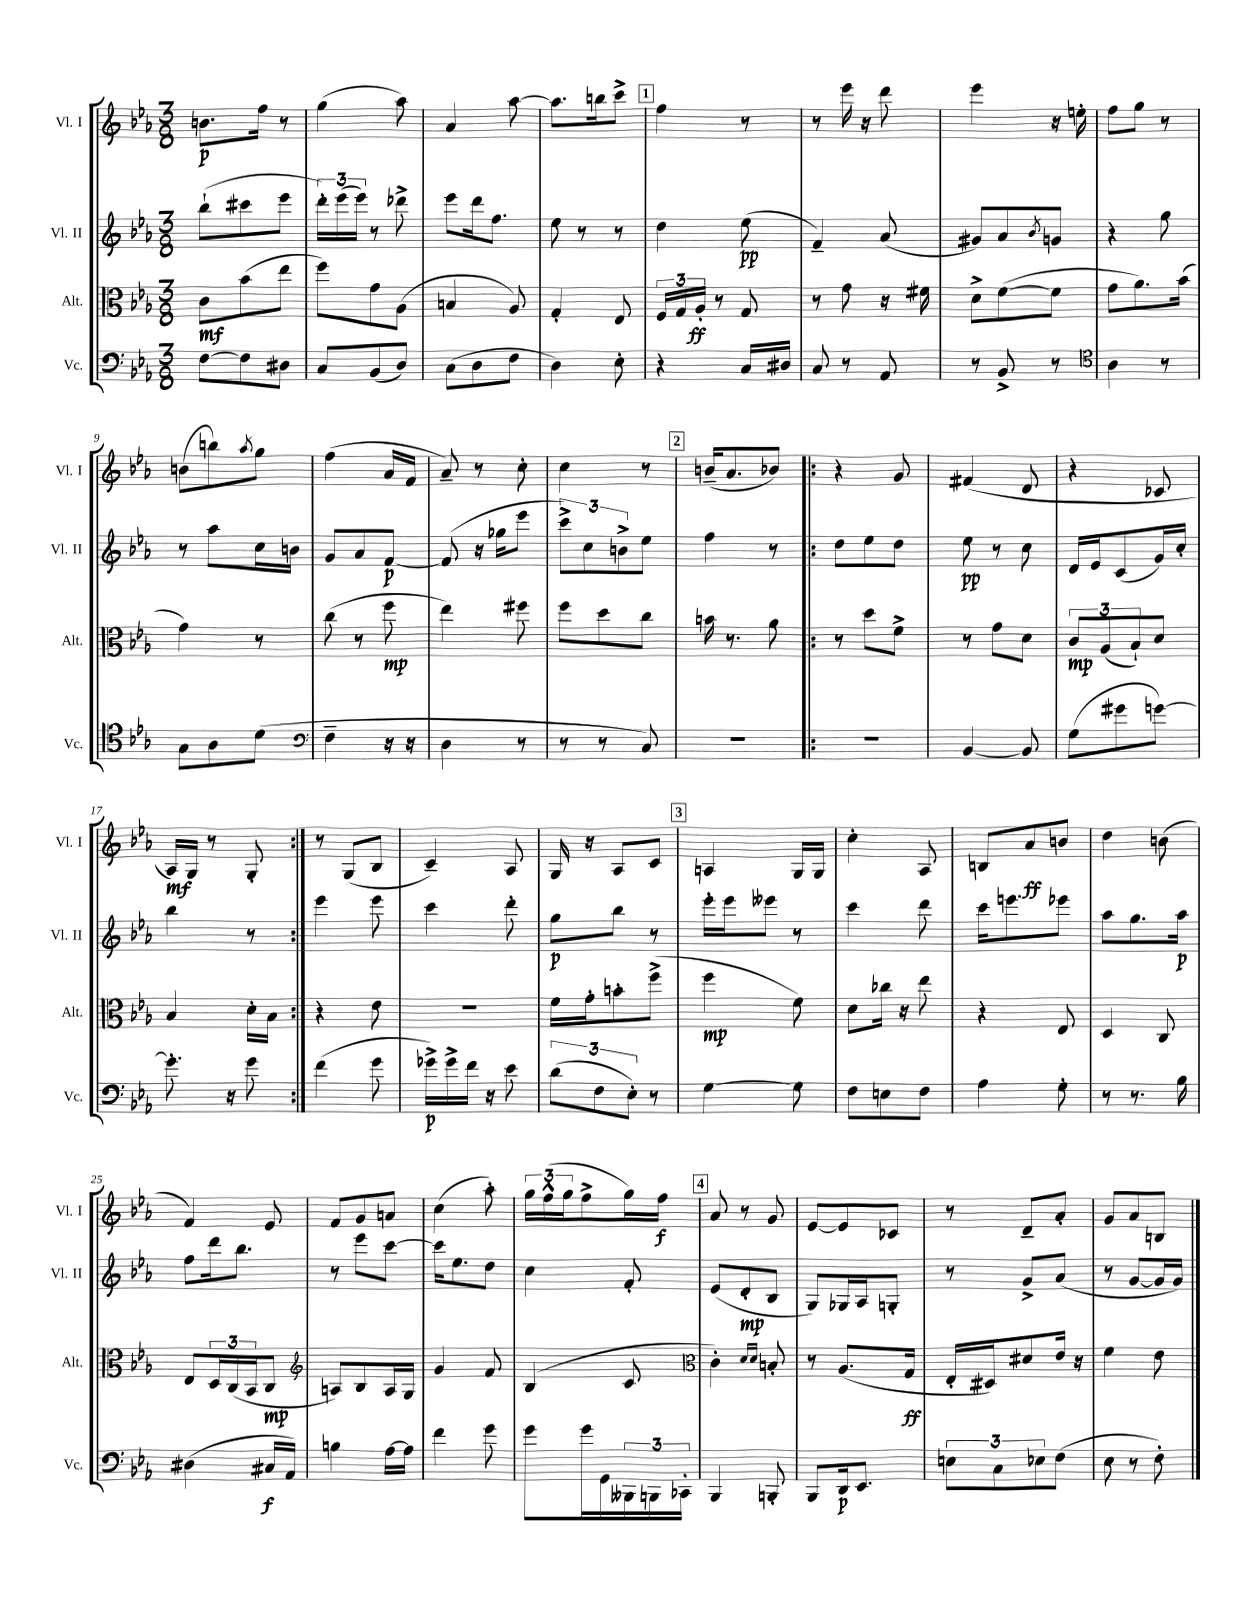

**kern	**kern	**kern	**kern
*staff4	*staff3	*staff2	*staff1
*clefF4	*clefC3	*clefG2	*clefG2
*k[b-e-a-]	*k[b-e-a-]	*k[b-e-a-]	*k[b-e-a-]
*M3/8	*M3/8	*M3/8	*M3/8
[8F	8c	(8bb-`	8.b
8F]	(8b-	8ccc#	.
.	.	.	16ff
8D#	8ee-	8eee-	8r
=	=	=	=
8C	8ff)	24ddd')	(4gg
.	.	(24eee-	.
.	.	24eee-)	.
(8BB-	8g	8r	.
8D)	(8A-	8ddd-^	8aa-)
=	=	=	=
(8C	4B	8eee-	4a-
8D	.	16ddd	.
.	.	8.ff	.
8F	8A-)	.	[8aa-
=	=	=	=
4D)	4G'	8ee-	8.aa-]
.	.	8r	.
.	.	.	16bb
8E-'	8E-	8r	8ccc^
=	=	=	=
4r	24F	4dd	4ff
.	24G	.	.
.	24A-'	.	.
.	8r	.	.
16C	8G	(8ee-	8r
16D#	.	.	.
=	=	=	=
8C	8r	4f~)	8r
8r	8g	.	16eee-
.	.	.	16r
8AA-	16r	(8a-	8ddd
.	16f#	.	.
=	=	=	=
8r	8d^	8g#)	4eee-
8BB-^	([8f	8a-	.
.	.	8qb-	.
8r	8f]	8g	16r
.	.	.	16ee'
=	=	=	=
*clefC4	*	*	*
4A-	8g	4r	8ff
.	8.a-)	.	8gg
8r	.	8gg	8r
.	(16b-	.	.
=	=	=	=
8G	4g)	8r	(8b
8A-	.	8aa-	8bb)
.	.	.	8qaa-
(8d	8r	16cc	8gg
.	.	16b	.
=	=	=	=
*clefF4	*	*	*
4F~	(8cc	8g	(4ff
.	8r	8a-	.
16r	8ff	[8f	16a-
16r	.	.	16f
=	=	=	=
4D	4ee-)	(8f]	8a-~)
.	.	16r	8r
.	.	16gg-	.
8r	8ff#	8eee-	8cc'
=	=	=	=
8r	8ff	12ccc^)	4cc
.	.	12cc	.
8r	8dd	.	.
.	.	12b^	.
8C)	8cc	8ee-	8r
=	=	=	=
4.r	16b	4ff	(16b~
.	8.r	.	8.a-
.	8a-	8r	8b-)
=!|:	=!|:	=!|:	=!|:
4.r	8r	8dd	4r
.	8dd	8ee-	.
.	8f^	8dd	8g
=	=	=	=
[4BB-	8r	8ee-	(4f#
.	8g	8r	.
8BB-]	8d	8cc	8d
=	=	=	=
(8G	12c	16d	4r
.	.	16e-	.
.	(12A-	.	.
8g#	.	(8c	.
.	12B-`)	.	.
[8g)	8d	16g)	8c-
.	.	16cc'	.
=	=	=	=
8.g']	4B-	4bb-	16A-)
.	.	.	16G
.	.	.	8r
16r	.	.	.
8g	16d'	8r	8G'
.	16B-	.	.
=:|!	=:|!	=:|!	=:|!
(4f	4r	4eee-	8r
.	.	.	(8G
8g	8e-	8eee-	8B-
=	=	=	=
16g-^)	4.r	4ccc	4c~)
16g-^	.	.	.
16f	.	.	.
16r	.	.	.
8e-	.	8ddd'	8A-
=	=	=	=
(12d	16f	8gg	16G
.	16g'	.	16r
12F	.	.	.
.	8b'	8bb-	8A-
12E-')	.	.	.
8r	(8ff^	8r	8c
=	=	=	=
[4G	4ff	16eee-'	4A
.	.	16eee-	.
.	.	8eee--	.
8G]	8f)	8r	16G
.	.	.	16G
=	=	=	=
8F	8d	4ccc	4cc'
8E	16cc-	.	.
.	16r	.	.
8F	8ee-	8ddd	8A-
=	=	=	=
4A-	4r	16ccc	8B
.	.	8.eee	.
.	.	.	8a-
8G'	8E-	8eee-	8b
=	=	=	=
8r	4D	8aa-	4dd
8.r	.	8.gg	.
.	8C	.	(8b
16B-	.	16aa-	.
=	=	=	=
(4D#	8E-	8ff	4f)
.	24D	16ddd	.
.	(24C	.	.
.	.	8.bb-	.
.	24BB-	.	.
16C#	8C	.	8e-
16AA-)	.	.	.
=	=	=	=
*	*clefG2	*	*
4B	8A)	8r	8f
.	8B-	8eee-	8g
[16A-	16A	[8ccc	8a
16A-]	16G	.	.
=	=	=	=
4f	4g	16ccc]	(4cc
.	.	8.ee-	.
8g	8f	8dd	8aa-')
=	=	=	=
8g	(4B-	4cc	24gg
.	.	.	(24ff^^
.	.	.	24gg
16g	.	.	8ff^
16GG	.	.	.
24BBB--	8c	8f'	16gg)
24BBB	.	.	.
.	.	.	16ff
24CC-'	.	.	.
=	=	=	=
*	*clefC3	*	*
4BBB-	4c')	(8e-	8a-
.	.	8d'	8r
.	16qqd	.	.
.	16qqd	.	.
8BBB'	8B'	8B-	8g
=	=	=	=
8BBB-	8r	8G)	[8e-
16DD	(8.A-	16G-	8e-]
8.EE-	.	16A-	.
.	.	8G'	8c-
.	16G	.	.
=	=	=	=
12E	16E-'	8r	8r
.	16D#)	.	.
12C	.	.	.
.	8d#	8g^	8d~
12E-	.	.	.
(8F	16e-	(8a-	8a-'
.	16r	.	.
=	=	=	=
8E-	4f	8r	8g
8r	.	[8g	8a-
8F')	8e-	16g]	8B
.	.	16g)	.
==	==	==	==
*-	*-	*-	*-
